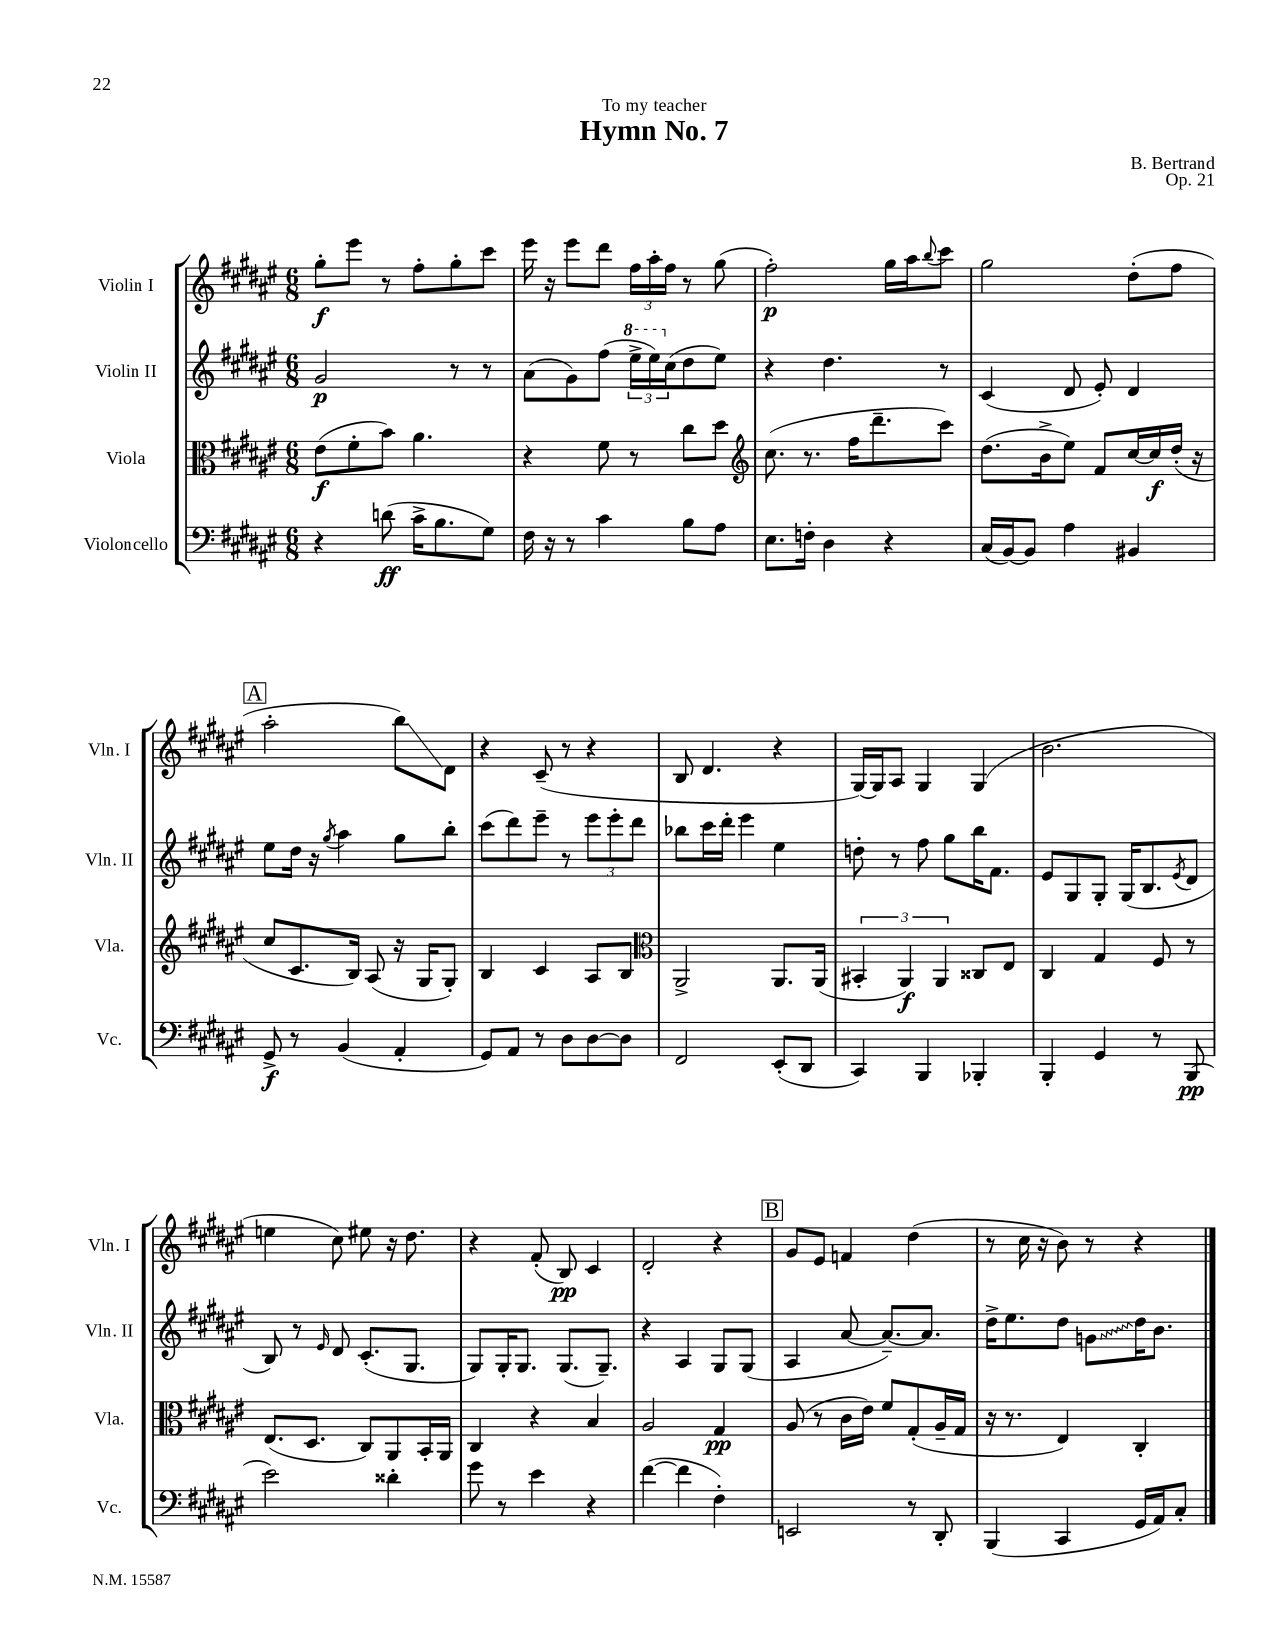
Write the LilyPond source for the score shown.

\header { title = "Hymn No. 7" composer = "B. Bertrand" dedication = "To my teacher" opus = "Op. 21" }
<<
\new StaffGroup <<
\new Staff = "s0" \with { instrumentName = "Violin I" shortInstrumentName = "Vln. I" } {
    \clef treble \key fis \major \numericTimeSignature \time 6/8
    gis''8-.\f eis'''8 r8 fis''8-. gis''8-. cis'''8 |
    eis'''16 r16 eis'''8 dis'''8 \tuplet 3/2 { fis''16 ais''16-. fis''16 } r8 gis''8( |
    fis''2-.\p) gis''16 ais''16 \appoggiatura { b''8 } cis'''8 |
    gis''2 dis''8-.( fis''8 |
    \mark \markup { \box "A" } ais''2-. b''8\glissando) dis'8 |
    r4 cis'8--( r8 r4 |
    b8 dis'4. r4 |
    gis16~) gis16 ais8 gis4 gis4( |
    b'2. |
    e''4 cis''8) eis''8 r16 dis''8. |
    r4 fis'8-.( b8\pp) cis'4 |
    dis'2-. r4 |
    \mark \markup { \box "B" } gis'8 eis'8 f'4 dis''4( |
    r8 cis''16 r16 b'8) r8 r4 \bar "|." |
}
\new Staff = "s1" \with { instrumentName = "Violin II" shortInstrumentName = "Vln. II" } {
    \clef treble \key fis \major \numericTimeSignature \time 6/8
    gis'2\p r8 r8 |
    ais'8( gis'8) fis''8( \tuplet 3/2 { \ottava #1 eis'''16-> eis'''16) \ottava #0 cis''16( } dis''8 eis''8) |
    r4 dis''4. r8 |
    cis'4( dis'8 eis'8-.) dis'4 |
    \mark \markup { \box "A" } eis''8 dis''16 r16 \acciaccatura { gis''8 } ais''4 gis''8 b''8-. |
    cis'''8( dis'''8) eis'''8-- r8 \tuplet 3/2 { eis'''8 eis'''8-. dis'''8 } |
    bes''8 cis'''16 dis'''16-. eis'''4 eis''4 |
    d''8-. r8 fis''8 gis''8 b''16 fis'8. |
    eis'8 gis8 gis8-. gis16( b8. \acciaccatura { eis'8 } dis'8 |
    b8) r8 \grace { eis'16 } dis'8 cis'8.-.( gis8. |
    gis8) gis16-. gis8. gis8.( gis8.--) |
    r4 ais4 gis8 gis8( |
    \mark \markup { \box "B" } ais4 ais'8~ ais'8.~--) ais'8. |
    dis''16-> eis''8. dis''8 \once \override Glissando.style = #'zigzag g'8\glissando dis''16 b'8. \bar "|." |
}
\new Staff = "s2" \with { instrumentName = "Viola" shortInstrumentName = "Vla." } {
    \clef alto \key fis \major \numericTimeSignature \time 6/8
    eis'8\f( fis'8-. b'8) ais'4. |
    r4 fis'8 r8 cis''8 dis''8 |
    \clef treble cis''8.( r8. fis''16 dis'''8.-- cis'''8) |
    dis''8.( b'16-> eis''8) fis'8 cis''16~ cis''16\f dis''16-.( r16 |
    \mark \markup { \box "A" } cis''8 cis'8. b16) ais8( r16 gis16 gis8-.) |
    b4 cis'4 ais8 b8 |
    \clef alto ais,2-> ais,8. ais,16( |
    \tuplet 3/2 { bis,4-. ais,4\f) ais,4 } cisis8 eis8 |
    cis4 gis4 fis8 r8 |
    eis8.( dis8. cis8) ais,8 b,16-. ais,16 |
    cis4 r4 b4 |
    ais2 gis4\pp |
    \mark \markup { \box "B" } ais8( r8 cis'16 eis'16) fis'8 gis8-.( ais16-- gis16 |
    r16 r8. eis4) cis4-. \bar "|." |
}
\new Staff = "s3" \with { instrumentName = "Violoncello" shortInstrumentName = "Vc." } {
    \clef bass \key fis \major \numericTimeSignature \time 6/8
    r4 d'8\ff( cis'16-> b8. gis8) |
    fis16 r16 r8 cis'4 b8 ais8 |
    eis8. f16-. dis4 r4 |
    cis16( b,16~) b,8 ais4 bis,4 |
    \mark \markup { \box "A" } gis,8->\f r8 b,4( ais,4-. |
    gis,8) ais,8 r8 dis8 dis8~ dis8 |
    fis,2 eis,8-.( dis,8 |
    cis,4) b,,4 bes,,4-. |
    b,,4-. gis,4 r8 b,,8\pp( |
    eis'2) disis'4-. |
    gis'8 r8 eis'4 r4 |
    fis'4~( fis'4 fis4-.) |
    \mark \markup { \box "B" } e,2 r8 dis,8-. |
    b,,4( cis,4 gis,16 ais,16) cis8-. \bar "|." |
}
>>
>>
\layout { \context { \Score \remove "Bar_number_engraver" } }
